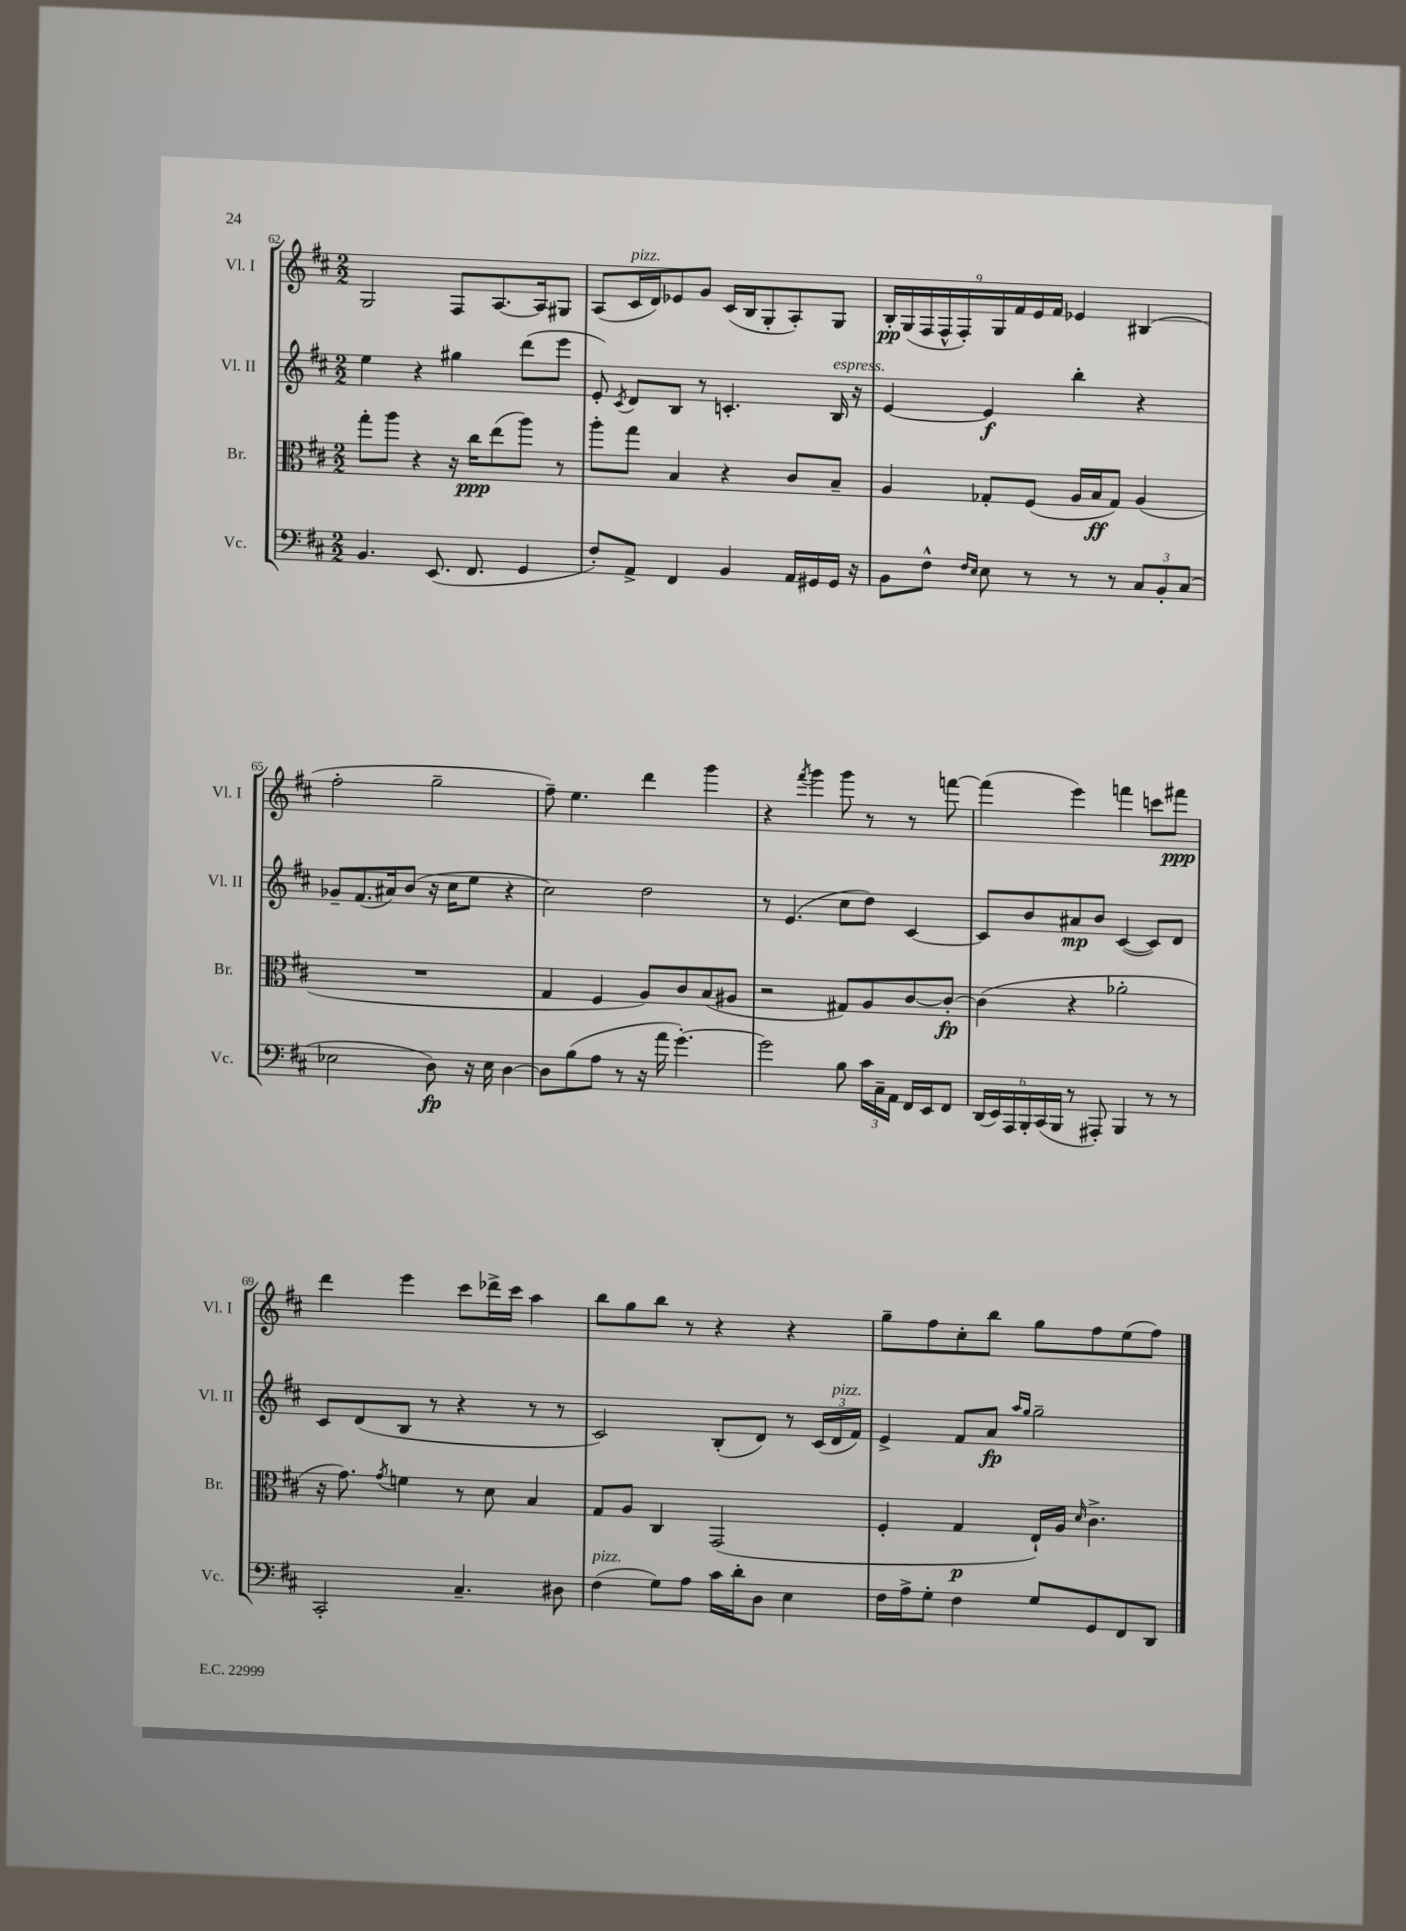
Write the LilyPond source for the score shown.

<<
\new StaffGroup <<
\new Staff = "s0" \with { instrumentName = "Vl. I" shortInstrumentName = "Vl. I" } {
    \clef treble \key d \major \numericTimeSignature \time 2/2
    \autoBeamOff g2 fis8[ a8.~ a16 gis8] |
    a8[( cis'16^\markup { \italic "pizz." } d'16) ees'8 g'8] cis'16[( b16 g8-. a8-.) g8] |
    \tuplet 9/8 { b16[-.\pp g16( fis16 fis16-^ fis16-.) g16 fis'16 e'16 fis'16] } ees'4 bis4( |
    fis''2-. g''2-- |
    fis''8--) e''4. d'''4 g'''4 |
    r4 \acciaccatura { fis'''8 } g'''4 g'''8 r8 r8 f'''8~ |
    f'''4( e'''4) f'''4 c'''8[ fis'''8]\ppp |
    d'''4 e'''4 cis'''8[ des'''16-> cis'''16] a''4 |
    b''8[ g''8 b''8] r8 r4 r4 |
    g''8[-- fis''8 cis''8-. b''8] g''8[ fis''8 e''8( fis''8]) \bar "|." |
}
\new Staff = "s1" \with { instrumentName = "Vl. II" shortInstrumentName = "Vl. II" } {
    \clef treble \key d \major \numericTimeSignature \time 2/2
    \autoBeamOff e''4 r4 gis''4 d'''8[( e'''8] |
    e'8-.) \acciaccatura { cis'8 } d'8[ b8] r8 c'4.-. b16^\markup { \italic "espress." } r16 |
    e'4~ e'4\f b''4-. r4 |
    ges'8[-- fis'8.( ais'16) b'8]( r16 cis''16[ e''8] r4 |
    cis''2) d''2 |
    r8 e'4.( cis''8[ d''8]) cis'4~ |
    cis'8[ b'8 ais'8\mp b'8] cis'4~( cis'8[) d'8] |
    cis'8[ d'8( b8] r8 r4 r8 r8 |
    cis'2) b8[-.( d'8]) r8 \tuplet 3/2 { cis'16[( d'16^\markup { \italic "pizz." } fis'16]) } |
    e'4-> fis'8[ a'8]\fp \grace { a''16[ g''16] } g''2-- \bar "|." |
}
\new Staff = "s2" \with { instrumentName = "Br." shortInstrumentName = "Br." } {
    \clef alto \key d \major \numericTimeSignature \time 2/2
    \autoBeamOff g''8[-. a''8] r4 r16 cis''16[\ppp e''8( a''8]) r8 |
    a''8[-. g''8] b4 r4 cis'8[ b8]-- |
    a4 ges8[-. fis8]( a16[ b16\ff ges8]) a4( |
    R1 |
    g4 fis4 a8[) cis'8 b8( ais8] |
    r2 gis8[) a8 cis'8~ cis'8]~-.\fp |
    cis'4( r4 aes'2-. |
    r16 g'8.) \acciaccatura { g'8 } f'4 r8 d'8 b4 |
    g8[ a8] cis4 g,2( |
    fis4-. g4\p e16[-!) a16] \grace { d'16 } cis'4.-> \bar "|." |
}
\new Staff = "s3" \with { instrumentName = "Vc." shortInstrumentName = "Vc." } {
    \clef bass \key d \major \numericTimeSignature \time 2/2
    \autoBeamOff b,4. e,8.( fis,8. g,4 |
    fis8[-.) a,8]-> fis,4 b,4 a,16[ gis,16 gis,16] r16 |
    b,8[ fis8]-^ \grace { fis16[ e16] } e8 r8 r8 r8 \tuplet 3/2 { cis8[ b,8-. cis8]( } |
    ees2 d8\fp) r16 ees16 d4~ |
    d8[ b8( a8] r8 r16 a'16 g'4.~-.) |
    g'2 b8 \tuplet 3/2 { cis'16[ cis16-- a,16] } fis,16[ e,16 fis,8] |
    \tuplet 6/4 { d,16[( e,16) a,,16 b,,16-. cis,16( b,,16] } r8 ais,,8-.) b,,4 r8 r8 |
    cis,2-. cis4.-- dis8 |
    fis4^\markup { \italic "pizz." }( g8[) a8] cis'16[ d'16-. d8] e4 |
    fis16[ a16-> g8]-. fis4 g8[ g,8 fis,8 d,8] \bar "|." |
}
>>
>>
\layout { \context { \Score currentBarNumber = #62 } }
